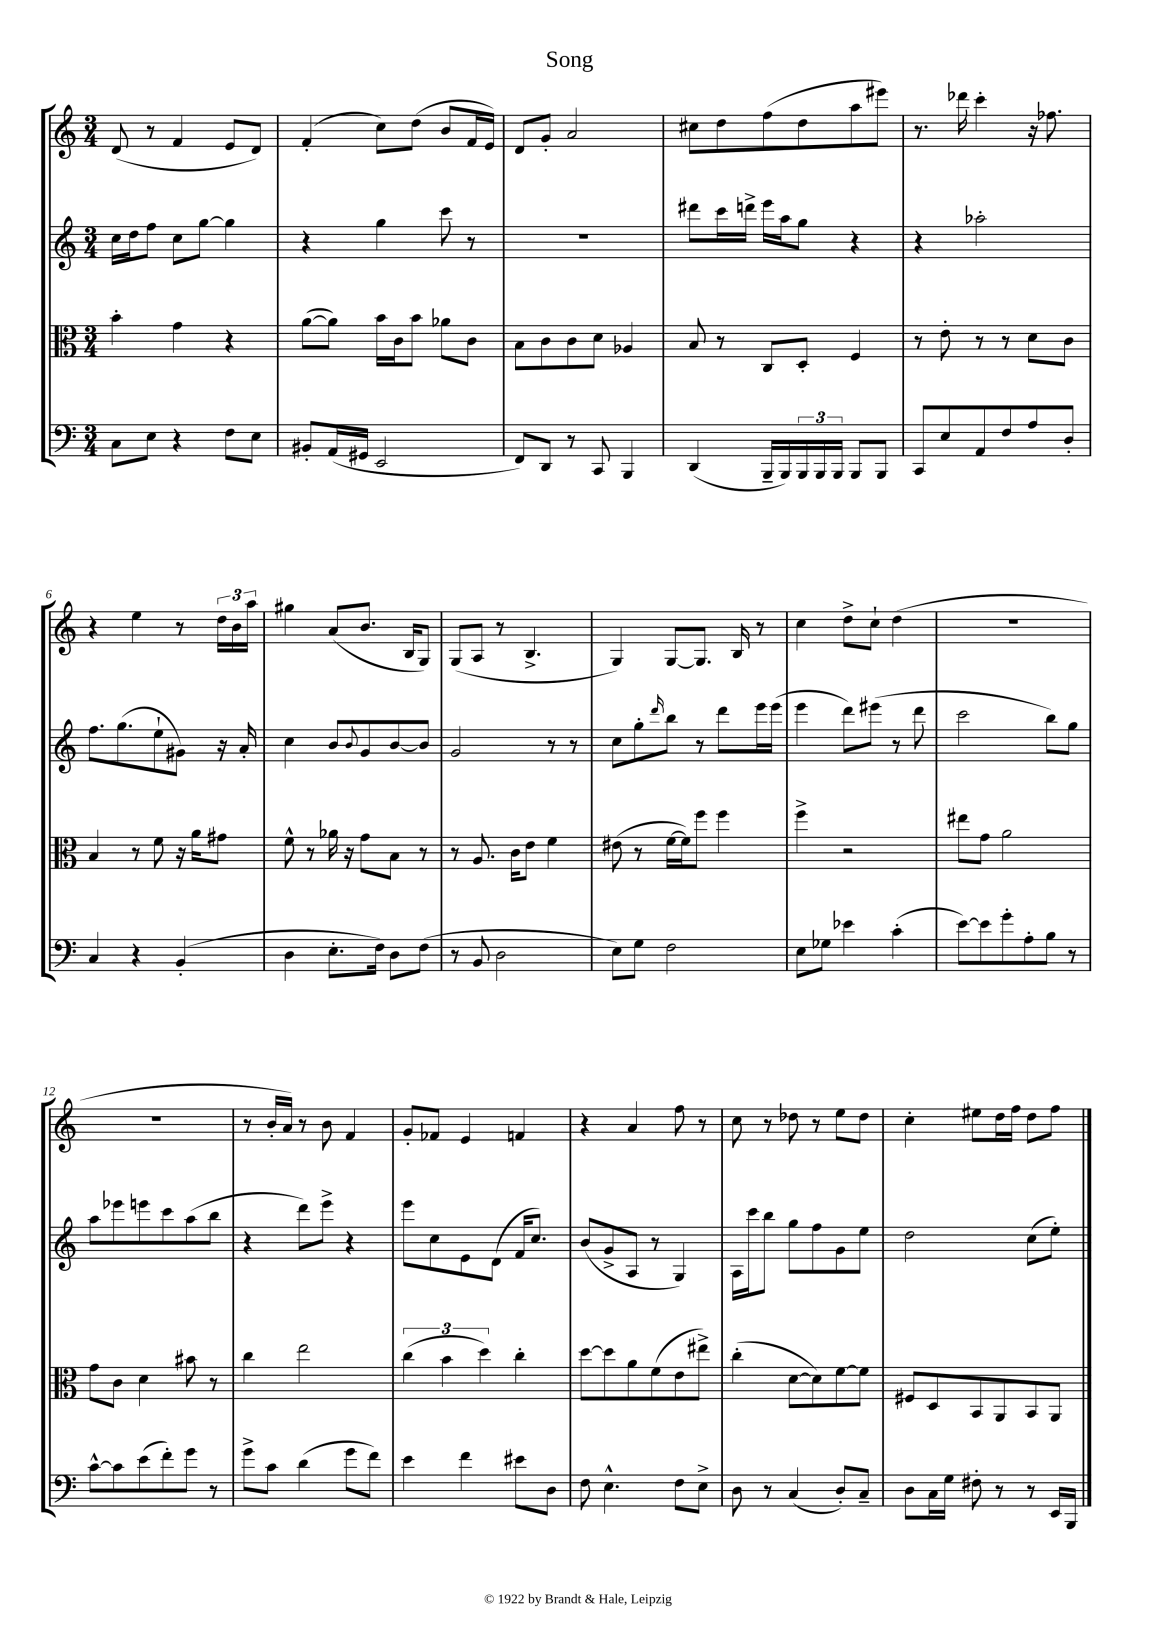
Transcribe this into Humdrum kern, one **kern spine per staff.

**kern	**kern	**kern	**kern
*staff4	*staff3	*staff2	*staff1
*clefF4	*clefC3	*clefG2	*clefG2
*k[]	*k[]	*k[]	*k[]
*M3/4	*M3/4	*M3/4	*M3/4
8C	4b'	16cc	(8d
.	.	16dd	.
8E	.	8ff	8r
4r	4g	8cc	4f
.	.	[8gg	.
8F	4r	4gg]	8e
8E	.	.	8d)
=	=	=	=
8BB#'	([8a	4r	(4f'
(16AA	8a])	.	.
16GG#	.	.	.
2EE	16b	4gg	8cc)
.	16c	.	.
.	8b	.	(8dd
.	8a-	8ccc	8b
.	8c	8r	16f
.	.	.	16e)
=	=	=	=
8FF)	8B	2.r	8d
8DD	8c	.	8g'
8r	8c	.	2a
8CC	8d	.	.
4BBB	4A-	.	.
=	=	=	=
(4DD	8B	8ddd#	8cc#
.	8r	16ccc	8dd
.	.	16ddd^	.
16BBB~	8C	16eee	(8ff
16BBB)	.	16aa	.
24BBB	8D'	8gg	8dd
24BBB	.	.	.
24BBB	.	.	.
8BBB	4F	4r	8aa
8BBB	.	.	8eee#)
=	=	=	=
8CC	8r	4r	8.r
8E	8e'	.	.
.	.	.	16ddd-
8AA	8r	2aa-'	4ccc'
8F	8r	.	.
8A	8d	.	16r
.	.	.	8.ff-
8D'	8c	.	.
=	=	=	=
4C	4B	8.ff	4r
.	.	(8.gg	.
4r	8r	.	4ee
.	8f	8ee`	.
(4BB'	16r	8g#)	8r
.	16a	.	.
.	8g#	16r	24dd
.	.	.	24b
.	.	16a'	.
.	.	.	24aa
=	=	=	=
4D	8f^^	4cc	4gg#
.	8r	.	.
8.E'	16a-	8b	(8a
.	16r	.	.
.	.	8qqb	.
.	8g	8g	8.b
16F)	.	.	.
8D	8B	[8b	.
.	.	.	16B
(8F	8r	8b]	8G)
=	=	=	=
8r	8r	2g	(8G
8BB	8.A	.	8A
2D	.	.	8r
.	16c	.	.
.	8e	.	4.B^
.	4f	8r	.
.	.	8r	.
=	=	=	=
8E)	(8e#	8cc	4G)
8G	8r	8gg'	.
.	.	16qqddd	.
2F	[16f	8bb	[8G
.	16f])	.	.
.	8ff	8r	8.G]
.	4ff	8ddd	.
.	.	.	16B
.	.	16eee	8r
.	.	(16eee	.
=	=	=	=
8E	4ff^	4eee	4cc
8G-	.	.	.
4e-	2r	8ddd)	8dd^
.	.	(8eee#	8cc`
(4c'	.	8r	(4dd
.	.	8ddd	.
=	=	=	=
[8e)	8ee#	2ccc	2.r
8e]	8g	.	.
8g'	2a	.	.
8A'	.	.	.
8B	.	8bb)	.
8r	.	8gg	.
=	=	=	=
[8c^^	8g	8aa	2.r
8c]	8c	8eee-	.
(8e	4d	8eee	.
8f')	.	8ccc	.
8g	8b#	(8aa	.
8r	8r	8bb	.
=	=	=	=
8g^	4cc	4r	8r
8c	.	.	16b'
.	.	.	16a)
(4d	2ee	8ddd)	8r
.	.	8eee^	8b
8g	.	4r	4f
8f)	.	.	.
=	=	=	=
4e	(6cc	8eee	8g'
.	.	8cc	8f-
.	6b	.	.
4f	.	8e	4e
.	6dd)	.	.
.	.	(8d	.
8e#	4cc'	16f	4f
.	.	8.cc)	.
8D	.	.	.
=	=	=	=
8F	[8dd	(8b	4r
4.E^^	8dd]	8g^	.
.	8a	8A	4a
.	(8f	8r	.
8F	8e	4G)	8ff
8E^	8ee#^)	.	8r
=	=	=	=
8D	(4cc'	16A	8cc
.	.	16ccc	.
8r	.	8bb	8r
(4C	[8d	8gg	8dd-
.	8d])	8ff	8r
8D')	[8f	8g	8ee
8C~	8f]	8ee	8dd-
=	=	=	=
8D	8F#	2dd	4cc'
16C	8D	.	.
16G	.	.	.
8F#'	8BB	.	8ee#
8r	8AA	.	16dd
.	.	.	16ff
8r	8BB	(8cc	8dd
16EE	8AA	8ee')	8ff
16BBB	.	.	.
==	==	==	==
*-	*-	*-	*-
